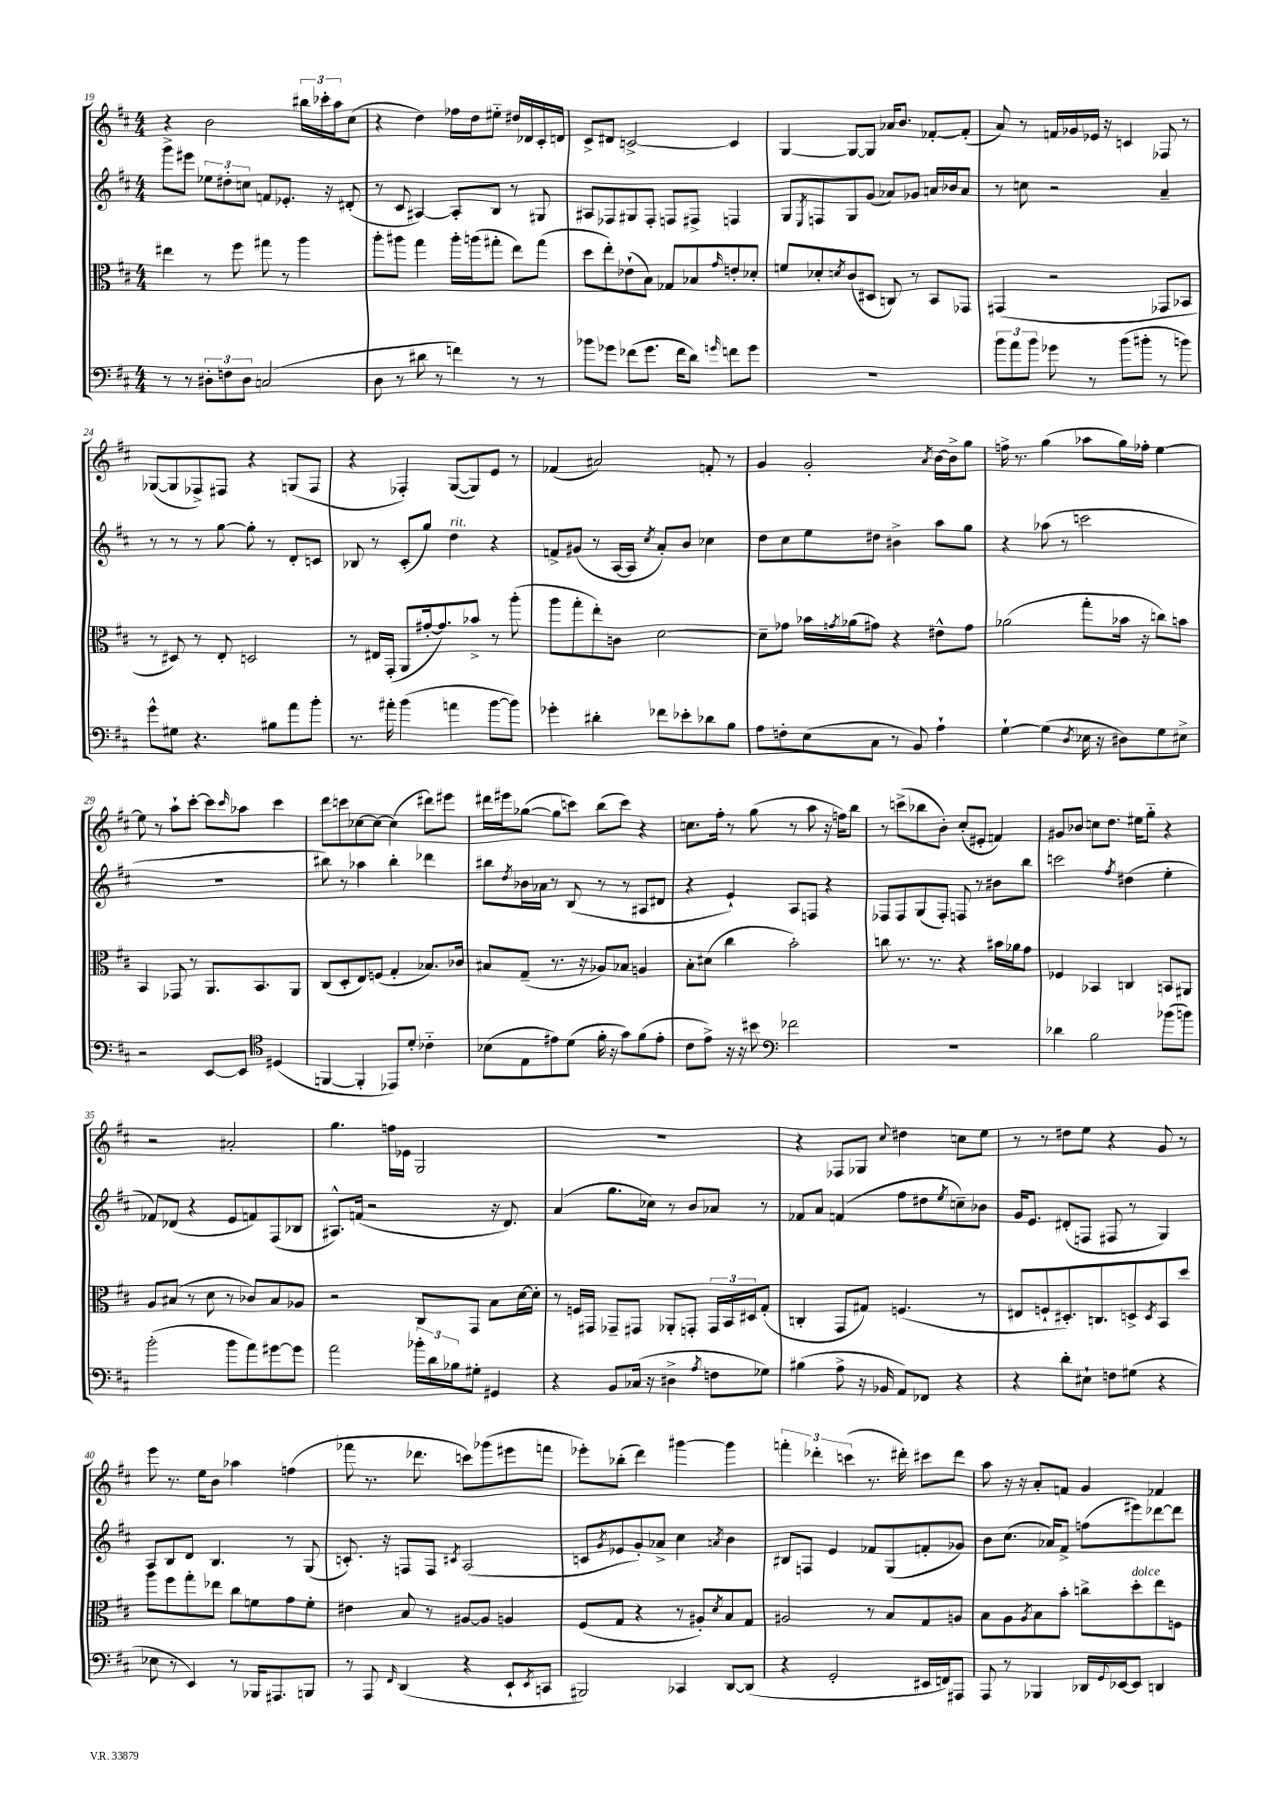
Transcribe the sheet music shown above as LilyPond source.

<<
\new StaffGroup <<
\new Staff = "s0" {
    \clef treble \key d \major \numericTimeSignature \time 4/4
    r4 b'2 \tuplet 3/2 { bis''16 ces'''16-. a''16 } cis''8( |
    r4 d''4) fes''16 d''16 eis''8-_ dis''16 des'16 cis'16-. d'16 |
    cis'8-> dis'8 c'2~-> c'4 |
    g4~ g8~ g8 aes'16 b'8. fes'8~-. fes'8-.( |
    a'8) r8 f'16 ges'16 ees'16 r16 c'4 fes8 r8 |
    ges8~( ges8 fes8->) fis8 r4 g8( fis8 |
    r4 fes4-.) g8~( g8) e'8 r8 |
    fes'4( ais'2) f'8-. r8 |
    g'4 g'2-. \acciaccatura { a'8 } b'16~ b'16-> g''8 |
    f''16-> r8. g''4( aes''8 g''16) fes''16-. e''4~ |
    e''8 r8 a''8-! cis'''8~-. cis'''8 \grace { cis'''16 } aes''8 cis'''4 |
    d'''8 c'''8 ces''8~ ces''8~ ces''4( dis'''8) eis'''8 |
    dis'''16 eis'''16 ges''8~( ges''8 c'''8) b''8( c'''8) r4 |
    c''8. fis''16-. r8 g''8( r8 a''8 r16 f''16) b''8 |
    r8 c'''8->( bes''8 b'8-.) cis''8-.( eis'8-. f'4) |
    gis'8 bes'8 c''8 d''8. eis''16 g''8-_ r4 |
    r2 ais'2-. |
    g''4. f''16 ees'16 g2 |
    R1 |
    r4 fes8 ges8 \appoggiatura { cis''8 } dis''4 c''8 e''8 |
    r8 r8 dis''8 e''8 r4 g'8 r8 |
    e'''8 r8. e''16 b'8 aes''4 f''4( |
    fes'''8 r8. des'''8. c'''8) ges'''8( eis'''8 f'''8 |
    ees'''8-.) bes''8-.( d'''4) gis'''4~ gis'''4 |
    \tuplet 3/2 { f'''4-. des'''4-. c'''4( } r8. dis'''16-.) cis'''8 dis'''8 |
    a''8 r16 r16 a'8-. f'8 g'4 fes'4 \bar "|." |
}
\new Staff = "s1" {
    \clef treble \key d \major \numericTimeSignature \time 4/4
    g'''8-> eis'''8 \tuplet 3/2 { ees''8 dis''8-. c''8 } f'8 ees'8.-. r16 dis'8-.( |
    r8 cis'8 ais4~) ais8-. b8 r8 gis8 |
    ais8 fes8 gis8 fes8-. f8 fis8-> f4 |
    g8 \acciaccatura { e8 } f8 g8 g'8( aes'8) ges'8 a'16 bes'16 a'8 |
    r8 c''8 r2 a'4-- |
    r8 r8 r8 g''8~ g''8-. r8 d'8-. c'8 |
    bes8 r8 cis'8-.( g''8) d''4^\markup { \italic "rit." } r4 |
    f'8-> gis'8( r8 a16~ a16 \acciaccatura { cis''8 } a'8-.) b'8 ces''4 |
    d''8 cis''8 e''8 dis''8 bis'4-> a''8 g''8 |
    r4 aes''8( r8 c'''2 |
    R1 |
    bis''8) r8 aes''4 bis''4-. des'''4 |
    bis''8 \acciaccatura { d''8 } bes'16 aes'16 r8 b8( r8 r8 ais8 dis'8 |
    r4 e'4-!) a8 f8 r4 |
    fes8 fes8 g8( fes8-.) f8 r8 bis'8 b''8 |
    c'''2 \acciaccatura { fis''8 } dis''4( e''4-. |
    fes'8) des'8( r4 e'8 f'8) fis8( bes8 |
    ais8.-^) f'16( r2 r16 d'8.) |
    a'4( g''8. ces''16) r8 b'8 aes'8 r8 |
    fes'8 a'8 f'4( fis''8 dis''8 \acciaccatura { e''8 } c''8--) bes'8 |
    g'16 e'8. dis'8-.( f8 fis8 r8 g4) |
    a8 b8 d'8 b4. r8 g8( |
    c'8.-.) r16 f8 f8 \acciaccatura { cis'8 } a2( |
    c'8 \acciaccatura { g'8 } ees'8 g'8-.) aes'8-> cis''4 \acciaccatura { a'8 } b'4 |
    bis8 f8 e'4 fes'8 g8( f'8-. ges'8) |
    b'8 cis''8.( aes'16) fis'8-> f''8( eis'''8) des'''8~ des'''8 \bar "|." |
}
\new Staff = "s2" {
    \clef alto \key d \major \numericTimeSignature \time 4/4
    eis''4 r8 fis''8 gis''8 r8 a''4 |
    a''8-. ais''8 g''4 ais''16-. a''16( gis''8-. e''8) gis''8( |
    d''8 e''8-.) ees'8-!( b8) ges8 bes8 \grace { g'16 } e'8-. des'8-. |
    f'8 des'8-. \acciaccatura { d'8 } cis'8( dis8 c8) r8 b,8 ges,8 |
    gis,4( r2 ges,8 bes,8 |
    r8 dis8) r8 e8-. d2 |
    r8 eis16 g,16-.( a,8 gis'16~-. gis'8.) bes'8-> r8 a''8-.( |
    a''8 g''8-. e''8-.) c'8 d'2~ |
    d'8-- ges'8 bes'16 \acciaccatura { g'8 } aes'16( gis'8) r4 eis'8-^ gis'8 |
    aes'2( g''8-. bes'16 r16 c''8) b'8 |
    b,4 ges,8 r8 a,8. b,8. a,8 |
    cis8( d8-. e8) f8( g4-. bes8.) ces'16 |
    bis8 g8--( r8. r16 aes8) bes8 a4 |
    b8-. dis'8( cis''4 b'2-.) |
    c''8 r8. r8. r4 bis'16 aes'16 g'8 |
    fes4 bes,4 c4 b,8 ais,8 |
    a8 bis8( r8 d'8 r8 ces'8) bis8 aes8 |
    r2 cis8 g,8 b8 d'16~ d'16-. |
    r8 f16 gis,16 ges,8-- gis,8 aes,8-. g,8-. \tuplet 3/2 { g,16 b,16 dis16 } g8-.( |
    c4-. g,8 gis8) f4.( r8 |
    eis8 f8-! dis8.-.) c8. d8-> \acciaccatura { d8 } b,8 d''8 |
    a''8 fis''8 g''8-. ees''8 cis''8 f'8 g'8 f'8-. |
    eis'4 b8 r8 ais8~ ais8 a4 |
    fis8( g8 r4 r8 ais8-.) \acciaccatura { d'8 } b8 g8 |
    ais2 r8 b8 g8 a8 |
    b8 a8 \acciaccatura { a8 } b8 b'8-. c''8-> d''8-.^\markup { \italic "dolce" } e''8 f8 \bar "|." |
}
\new Staff = "s3" {
    \clef bass \key d \major \numericTimeSignature \time 4/4
    r8 r8 \tuplet 3/2 { dis8-. f8 dis8 } c2( |
    d8 r8 dis'8 r8 f'4) r8 r8 |
    bes'8 ges'8 fes'8( ges'8. fes'16 d'8) \grace { g'16 } f'8 g'8 |
    R1 |
    \tuplet 3/2 { b'8 a'8 b'8 } ges'8 r8 b'8( bis'8-. r8 b'8) |
    g'8-^ gis8 r4. bis8 a'8 b'8-. |
    r8. ais'16-. b'4( a'4 b'8~ b'8) |
    ges'4-. dis'4-. fes'8 ees'8-. des'8 b8 |
    a8 f8-. e8( cis8 r8 b,8) a4-! |
    g4~-! g4( \acciaccatura { d8 } ees16 r16 dis8) g8 eis8-> |
    r2 e,8~ e,8 \clef tenor dis4( |
    f,4~ f,4-. ees,8) d'8-. ces'4-_ |
    bes8( e8 eis'8) d'8( fis'16-. r16 g'8) fis'8( eis'8-. |
    cis'8 e'8->) r16 r16 bis'8 \clef bass fes'2 |
    R1 |
    des'4 b2 bes'8( b'8) |
    b'2-.( b'8 a'8) gis'8~ gis'8 |
    a'2 \tuplet 3/2 { bes'16-. d'16 bes16 } gis8-. gis,4 |
    r4 b,8 ces16( r16 dis4-> \acciaccatura { a8 } f8 ges8) |
    bis4( a8-> r16 bes,16 a,8) fes,8 r4 |
    r4 d'8-. eis8-! f8 gis8( r4 |
    ees8 r8 e,4) r8 bes,,16 ais,,8. b,,8 |
    r8 a,,8 \grace { fis,16 } d,4( r4 e,8-! \acciaccatura { e,8 } c,8 |
    bis,,2) ces,4 d,8~ d,8( |
    r4 g,2-. eis,16 f,16) ais,,8 |
    a,,8 r8 bes,,4 des,16 \appoggiatura { g,8 } ees,16~ ees,8 d,4 \bar "|." |
}
>>
>>
\layout { \context { \Score currentBarNumber = #19 } }
